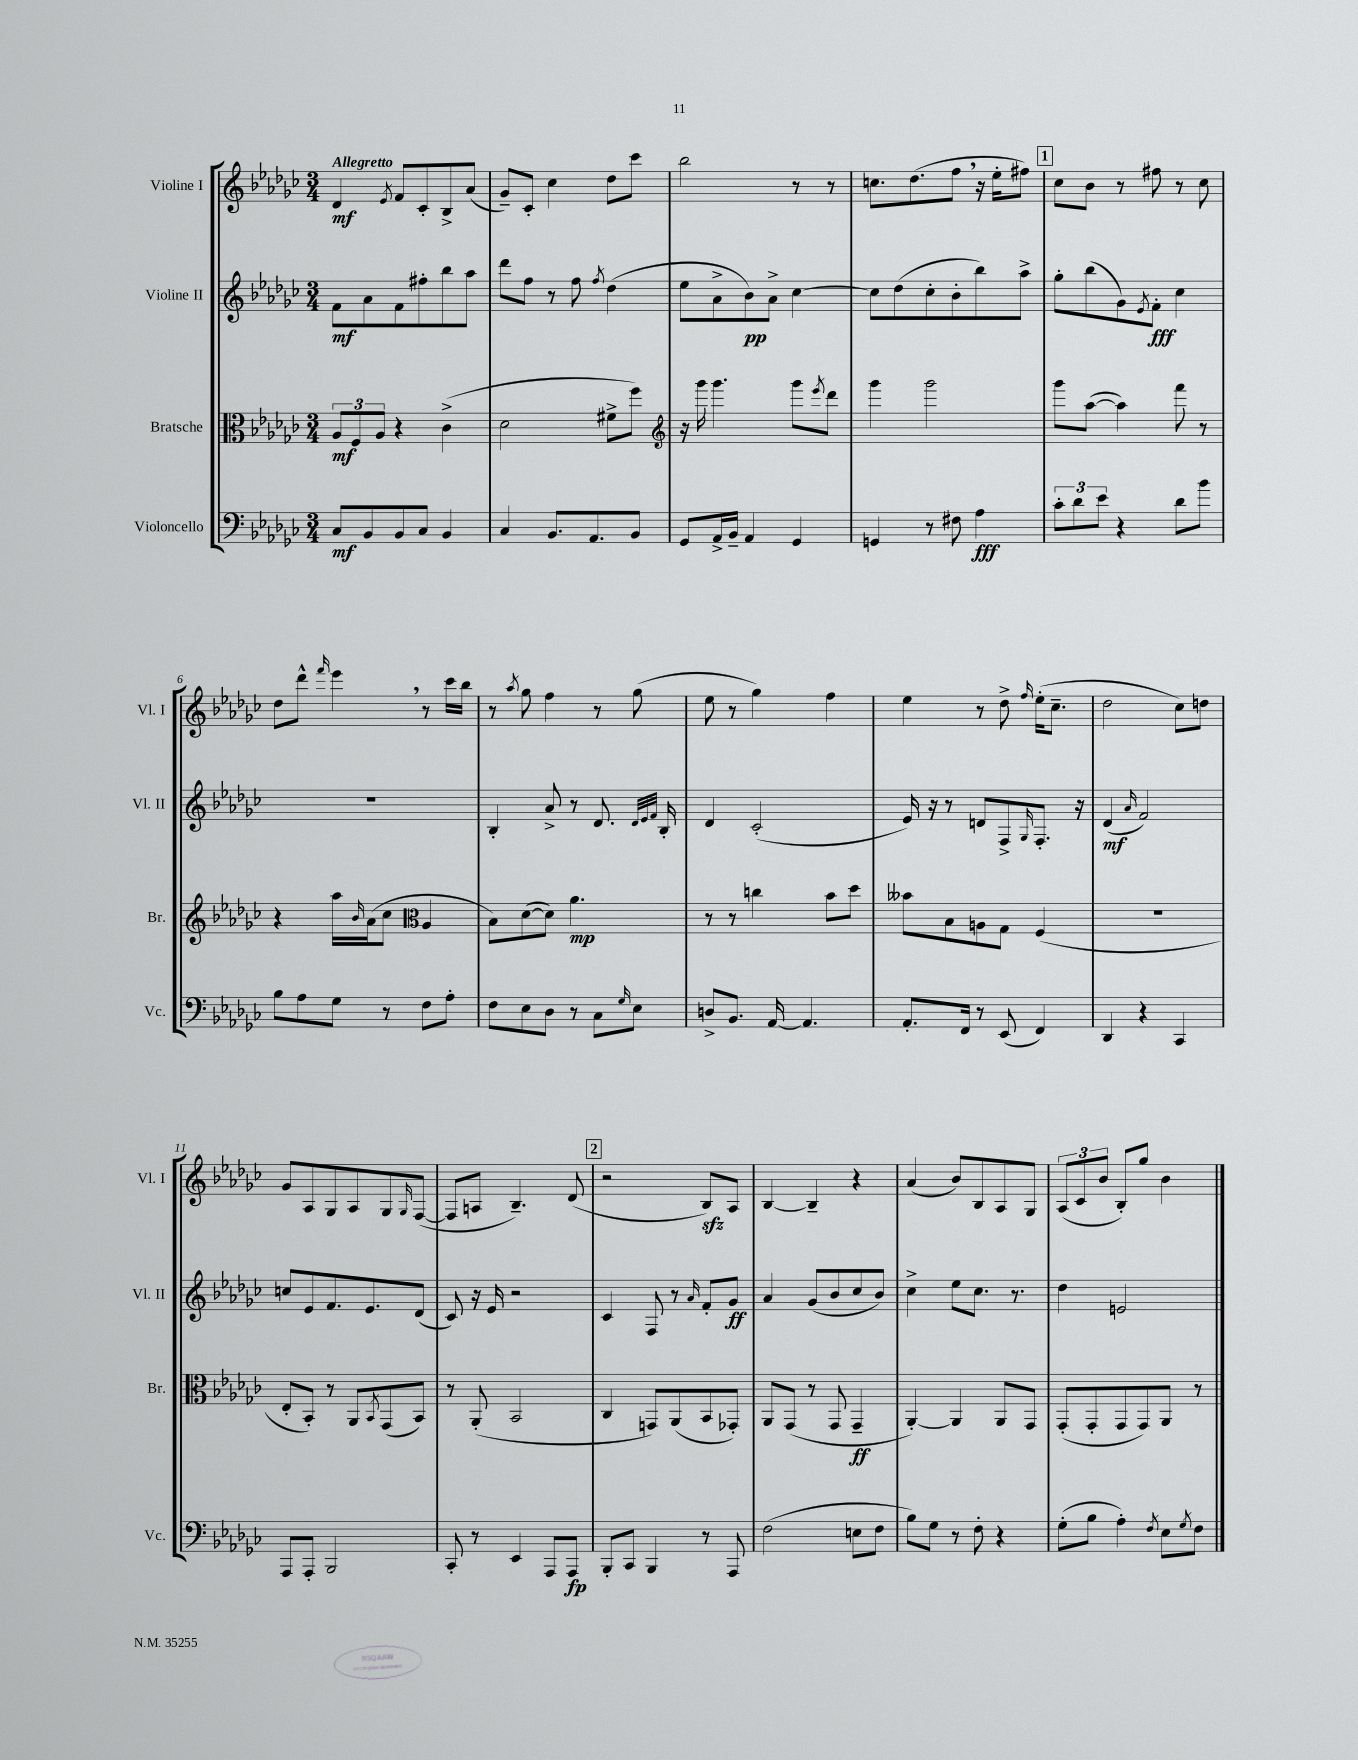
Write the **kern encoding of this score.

**kern	**kern	**kern	**kern
*staff4	*staff3	*staff2	*staff1
*clefF4	*clefC3	*clefG2	*clefG2
*k[b-e-a-d-g-c-]	*k[b-e-a-d-g-c-]	*k[b-e-a-d-g-c-]	*k[b-e-a-d-g-c-]
*M3/4	*M3/4	*M3/4	*M3/4
8C-/L	12A-/L	8f\L	4d-/
.	12F/	.	.
8BB-/	.	8a-\	.
.	12A-/J	.	.
.	.	.	8qe-/
8BB-/	4r	8f\	8f/L
8C-/J	.	8ff#'\	8c-'/
4BB-/	(4c-^\	8bb-\	8B-^/
.	.	8aa-\J	(8a-/J
=	=	=	=
4C-/	2d-\	8ddd-\L	8g-~/L)
.	.	8ff\J	8c-'/J
8.BB-/L	.	8r	4cc-\
.	.	8ff\	.
8.AA-/	.	.	.
.	.	8qff/	.
.	8f#^\L	(4dd-\	8dd-\L
8BB-/J	8ff\J)	.	8ccc-\J
=	=	=	=
*	*clefG2	*	*
8GG-/L	16r	8ee-\L	2bb-\
.	16ggg-\	.	.
16AA-^/L	4.ggg-\	8a-^\	.
16BB-~/JJ	.	.	.
4AA-/	.	8b-\)	.
.	.	8a-^\J	.
4GG-/	8ggg-\L	[4cc-\	8r
.	8qeee-/	.	.
.	8ddd-\J	.	8r
=	=	=	=
4GG/	4ggg-\	8cc-\]L	8.cc\L
.	.	(8dd-\	.
.	.	.	(8.dd-\
8r	2ggg-\	8cc-'\	.
8F#\	.	8b-'\	8ff\J
4A-\	.	8bb-\)	16r
.	.	.	16ee-'\LK
.	.	8aa-^\J	8ff#\J)
=	=	=	=
12c-'\L	8ggg-\L	8gg-'\L	8cc-\L
12d-\	.	.	.
.	([8aa-\J	(8bb-\	8b-\J
12e-\J	.	.	.
4r	4aa-\])	8g-\)	8r
.	.	8qe-/	.
.	.	8f'\J	8ff#\
8d-\L	8fff\	4cc-\	8r
8b-\J	8r	.	8cc-\
=	=	=	=
8B-\L	4r	2.r	8dd-\L
8A-\	.	.	8ddd-^^\J
.	.	.	16qqfff/
8G-\J	16aa-\LL	.	4eee-\
.	16qqb-/	.	.
.	(16a-\J	.	.
8r	8cc-\J	.	.
*	*clefC3	*	*
8F\L	4A-/	.	8r
8A-'\J	.	.	16ccc-\LL
.	.	.	16bb-\JJ
=	=	=	=
8F\L	8B-\L)	4B-'/	8r
.	.	.	8qaa-/
8E-\	([8d-\	.	8gg-\
8D-\J	8d-\]J)	8a-^/	4ff\
8r	4.a-\	8r	.
8C-\L	.	8.d-/	8r
16qqG-/	.	.	.
8E-\J	.	.	(8gg-\
.	.	32qqd-/LLL	.
.	.	32qqe-/	.
.	.	32qqf/JJJ	.
.	.	16B-'/	.
=	=	=	=
8D^/L	8r	4d-/	8ee-\
8.BB-/J	8r	.	8r
.	4cc\	(2c-'/	4gg-\)
[16AA-/	.	.	.
4.AA-/]	.	.	.
.	8b-\L	.	4ff\
.	8dd-\J	.	.
=	=	=	=
8.AA-'/L	8b--\L	16e-/)	4ee-\
.	.	16r	.
.	8B-\	8r	.
16FF/Jk	.	.	.
8r	8A\	8d/L	8r
(8EE-/	8G-\J	8F^/	8dd-^\
.	.	16qqG-/	16qqff/
4FF/)	(4F/	8.F'/J	(16ee-'\LK
.	.	.	8.cc-~\J
.	.	16r	.
=	=	=	=
4DD-/	2.r	(4d-/	2dd-\
.	.	16qqa-/	.
4r	.	2f/)	.
4CC-/	.	.	8cc-\L)
.	.	.	8dd\J
=	=	=	=
8AAA-/L	8E-'/L	8cc/L	8g-/L
8AAA-'/J	8BB-'/J)	8e-/	8A-/
2BBB-/	8r	8.f/	8G-/
.	8AA-/L	.	8A-/
.	.	8.e-/	.
.	8qBB-/	.	.
.	(8GG-/	.	8G-/
.	.	.	16qqG-/
.	8BB-/J)	(8d-/J	([8F/J
=	=	=	=
8CC-'/	8r	8c-/)	8F/]L
8r	(8AA-'/	16r	8A/J
.	.	16e-/	.
4EE-/	2BB-/	2r	4.B-~/)
8AAA-/L	.	.	.
8AAA-/J	.	.	(8d-/
=	=	=	=
8BBB-'/L	4C-/	4c-/	2r
8CC-/J	.	.	.
4BBB-/	8GG/L)	8F/	.
.	(8AA-/	8r	.
.	.	16qqa-/	.
8r	8BB-/	8f'/L	8B-/L)
8AAA-/	8GG-'/J)	8g-/J	8A-/J
=	=	=	=
(2F\	8AA-/L	4a-/	[4B-/
.	(8GG-/J	.	.
.	8r	(8g-/L	4B-~/]
.	8GG-/	8b-/	.
8E\L	4GG-~/	8cc-/	4r
8F\J	.	8b-/J)	.
=	=	=	=
8B-\L)	[4AA-'/)	4cc-^\	(4a-/
8G-\J	.	.	.
8r	4AA-/]	8ee-\L	8b-/L)
8F'\	.	8.cc-\J	8B-/
4r	8AA-/L	.	8A-/
.	.	8.r	.
.	8GG-/J	.	8G-/J
=	=	=	=
(8G-'\L	(8GG-'/L	4dd-\	(12A-/L
.	.	.	12c-/
8B-\J	8GG-'/	.	.
.	.	.	12b-/J
4A-'\)	8GG-/	2e/	8B-'/L)
.	8GG-/)	.	8gg-/J
8qF/	.	.	.
8E-\L	8AA-/J	.	4b-\
8qG-/	.	.	.
8F\J	8r	.	.
==	==	==	==
*-	*-	*-	*-
